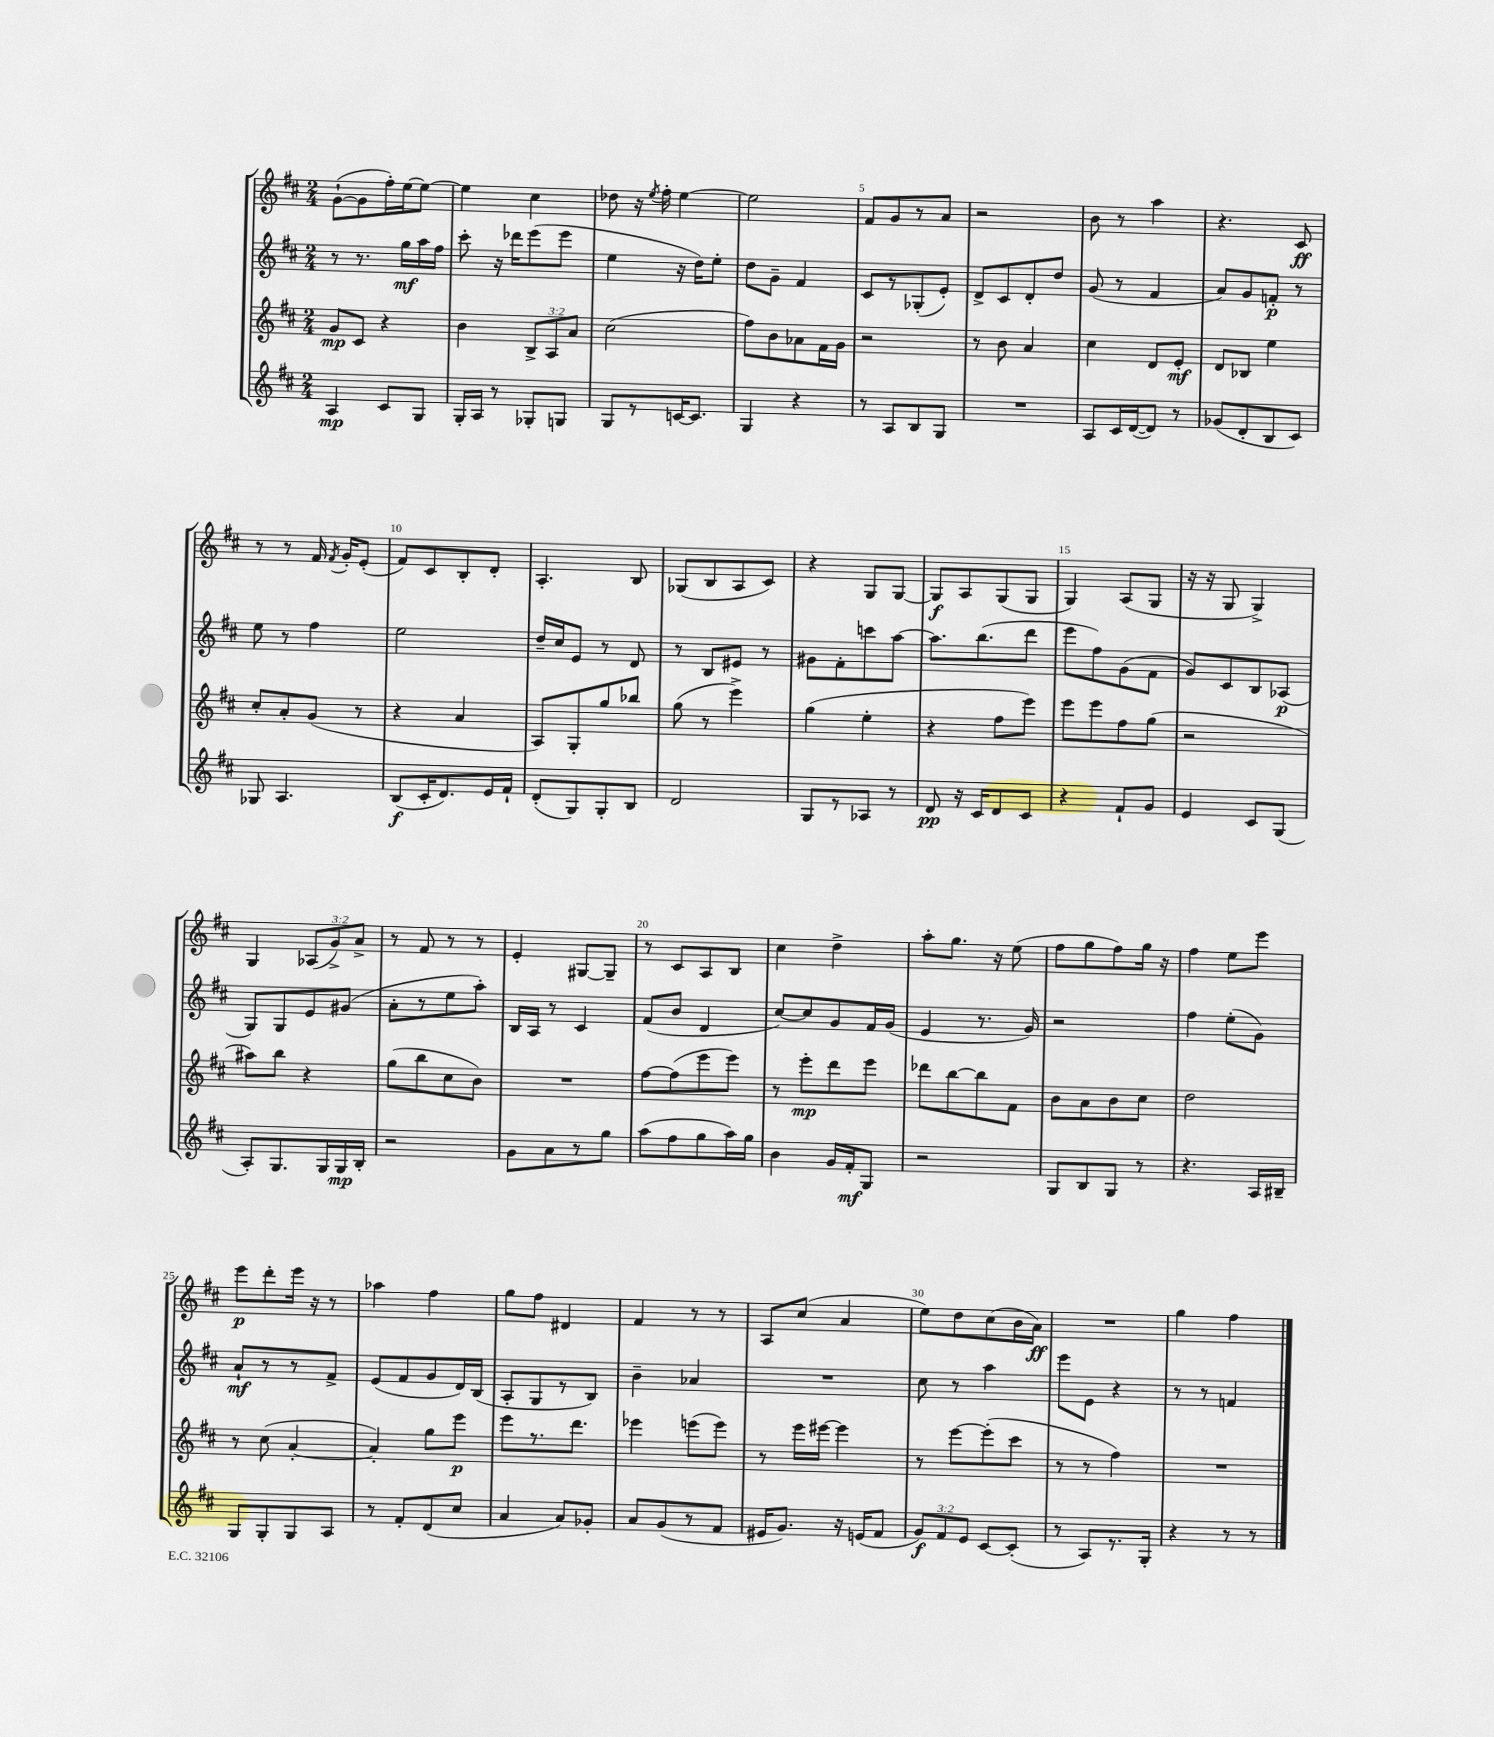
<<
\new StaffGroup <<
\new Staff = "s0" {
    \clef treble \key d \major \numericTimeSignature \time 2/4 \override Staff.TupletNumber.text = #tuplet-number::calc-fraction-text
    \autoBeamOff g'8[~-!( g'8 fis''16-.) e''16~ e''8]~ |
    e''4 cis''4 |
    des''8 r16 \acciaccatura { e''8 } fis''16-. e''4~ |
    e''2 |
    fis'8[ g'8 r8 a'8] |
    r2 |
    b'8 r8 a''4 |
    r4. cis'8\ff |
    r8 r8 fis'16 \acciaccatura { fis'8 } g'16[-. e'8]-.( |
    fis'8[) cis'8 b8-. d'8]-. |
    a4.-. b8 |
    ges8[( b8 a8 cis'8]) |
    r4 g8[ g8]~ |
    g8[\f a8 g8( g8] |
    g4) a8[( g8] |
    r16 r16 g8 g4->) |
    g4 \tuplet 3/2 { aes8[( g'8->) a'8]-> } |
    r8 fis'8 r8 r8 |
    e'4-. gis8[~ gis8]-- |
    r8 cis'8[ a8 b8] |
    cis''4 d''4-> |
    a''8[-. g''8.] r16 e''8( |
    fis''8[ g''8 fis''8) g''16] r16 |
    fis''4 e''8[ e'''8] |
    e'''8[\p d'''8-. e'''16] r16 r8 |
    aes''4 fis''4 |
    g''8[ fis''8] dis'4 |
    fis'4 r8 r8 |
    a8[ cis''8]( a'4 |
    e''8[) d''8 cis''8( b'16 a'16]\ff) |
    R2 |
    g''4 fis''4 \bar "|." |
}
\new Staff = "s1" {
    \clef treble \key d \major \numericTimeSignature \time 2/4
    \autoBeamOff r8 r8. g''16[\mf a''16 fis''16] |
    cis'''8-. r16 des'''16[ e'''8( e'''8] |
    e''4 r16 d''16[) e''8]-. |
    d''8[ g'8]-- fis'4 |
    cis'8[ r8 ges8-.( e'8]-.) |
    d'8[-> cis'8 d'8-. d''8] |
    g'8( r8 fis'4 |
    a'8[) g'8 f'8]-.\p r8 |
    e''8 r8 fis''4 |
    e''2 |
    d''16[-- cis''16 e'8] r8 d'8 |
    r8 b8[ eis'8] r8 |
    gis'8[ fis'8-. c'''8 a''8]~ |
    a''8.[ b''8.( d'''8] |
    e'''8[ fis''8) g'8( fis'8] |
    g'8[) cis'8 b8 aes8]\p( |
    g8[) g8 e'8 gis'8]( |
    a'8[-. r8 e''8 a''8]-.) |
    b16[ a16] r8 cis'4 |
    fis'8[( b'8] d'4 |
    cis''8[~) cis''8 g'8 fis'16 g'16]( |
    e'4 r8. g'16) |
    r2 |
    fis''4 e''8[-.( g'8]) |
    a'8[-!\mf r8 r8 fis'8]-> |
    e'8[( fis'8 g'8 d'16) b16]( |
    a8[-. g8 r8 b8]) |
    b'4-- aes'4 |
    R2 |
    cis''8 r8 a''4 |
    e'''8[ e'8] r4 |
    r8 r8 f'4 \bar "|." |
}
\new Staff = "s2" {
    \clef treble \key d \major \numericTimeSignature \time 2/4 \override Staff.TupletNumber.text = #tuplet-number::calc-fraction-text
    \autoBeamOff g'8[\mp cis'8] r4 |
    b'4 \tuplet 3/2 { b8[-> a8 a'8] } |
    cis''2( |
    fis''8[) b'8 aes'8 fis'16 g'16] |
    r2 |
    r8 b'8 a'4 |
    cis''4 d'8[ e'8]-.\mf |
    d'8[ bes8] e''4 |
    cis''8[-. a'8-. g'8]( r8 |
    r4 a'4 |
    a8[) g8-. g''8 bes''8] |
    g''8( r8 e'''4->) |
    g''4( e''4-. |
    r4 fis''8[ e'''8]) |
    e'''8[ e'''8 fis''8 g''8]( |
    r2 |
    ais''8[) b''8] r4 |
    g''8[( b''8 cis''8 b'8]) |
    R2 |
    fis''8[~ fis''8( e'''8 e'''8]) |
    r8 e'''8[-.\mp d'''8 e'''8] |
    des'''8[ b''8~ b''8 fis'8] |
    b'8[ a'8 b'8 cis''8] |
    d''2 |
    r8 cis''8( a'4~-. |
    a'4-.) g''8[ e'''8]\p |
    e'''8[ r8. d'''8.] |
    ees'''4 e'''8[( e'''8]) |
    r8 e'''16[ eis'''16]~ eis'''4 |
    r8 e'''8[~ e'''8-.( cis'''8] |
    r8 r8 fis''4) |
    R2 \bar "|." |
}
\new Staff = "s3" {
    \clef treble \key d \major \numericTimeSignature \time 2/4 \override Staff.TupletNumber.text = #tuplet-number::calc-fraction-text
    \autoBeamOff a4\mp cis'8[ g8] |
    g16[-. a16] r8 ges8[-. g8] |
    g8[ r8 c'16~ c'8.] |
    g4 r4 |
    r8 a8[ b8 g8] |
    R2 |
    a8[ cis'16 d'16~( d'8]) r8 |
    ges'8[( d'8-. b8 cis'8]) |
    ges8 a4. |
    b8[\f( cis'16-. d'8.) e'16 fis'16]-! |
    d'8[-.( g8) g8-. b8] |
    d'2 |
    g8[ r8 aes8] r8 |
    d'8\pp r16 cis'16[ d'8 cis'8] |
    r4 fis'8[-! g'8] |
    e'4 cis'8[ g8]( |
    a8[-.) g8. g16 g16\mp b16]-. |
    r2 |
    g'8[ a'8 r8 g''8] |
    a''8[( fis''8 g''8 a''16) g''16] |
    b'4 g'16[ fis'16-.\mf g8] |
    r2 |
    g8[ b8 g8] r8 |
    r4. a16[ bis16]-- |
    g8[ g8-. g8 a8] |
    r8 fis'8[-. d'8( cis''8] |
    a'4 a'8[) ges'8]-. |
    a'8[ g'8( r8 fis'8] |
    eis'16[ g'8.]) r16 e'16[( fis'8] |
    \tuplet 3/2 { g'8[\f) fis'8 e'8] } cis'8[~ cis'8]-.( |
    r8 a8[) r8. g16]-. |
    r4 r8 r8 \bar "|." |
}
>>
>>
\layout { \context { \Score \override BarNumber.break-visibility = ##(#f #t #t) barNumberVisibility = #(every-nth-bar-number-visible 5) } }
